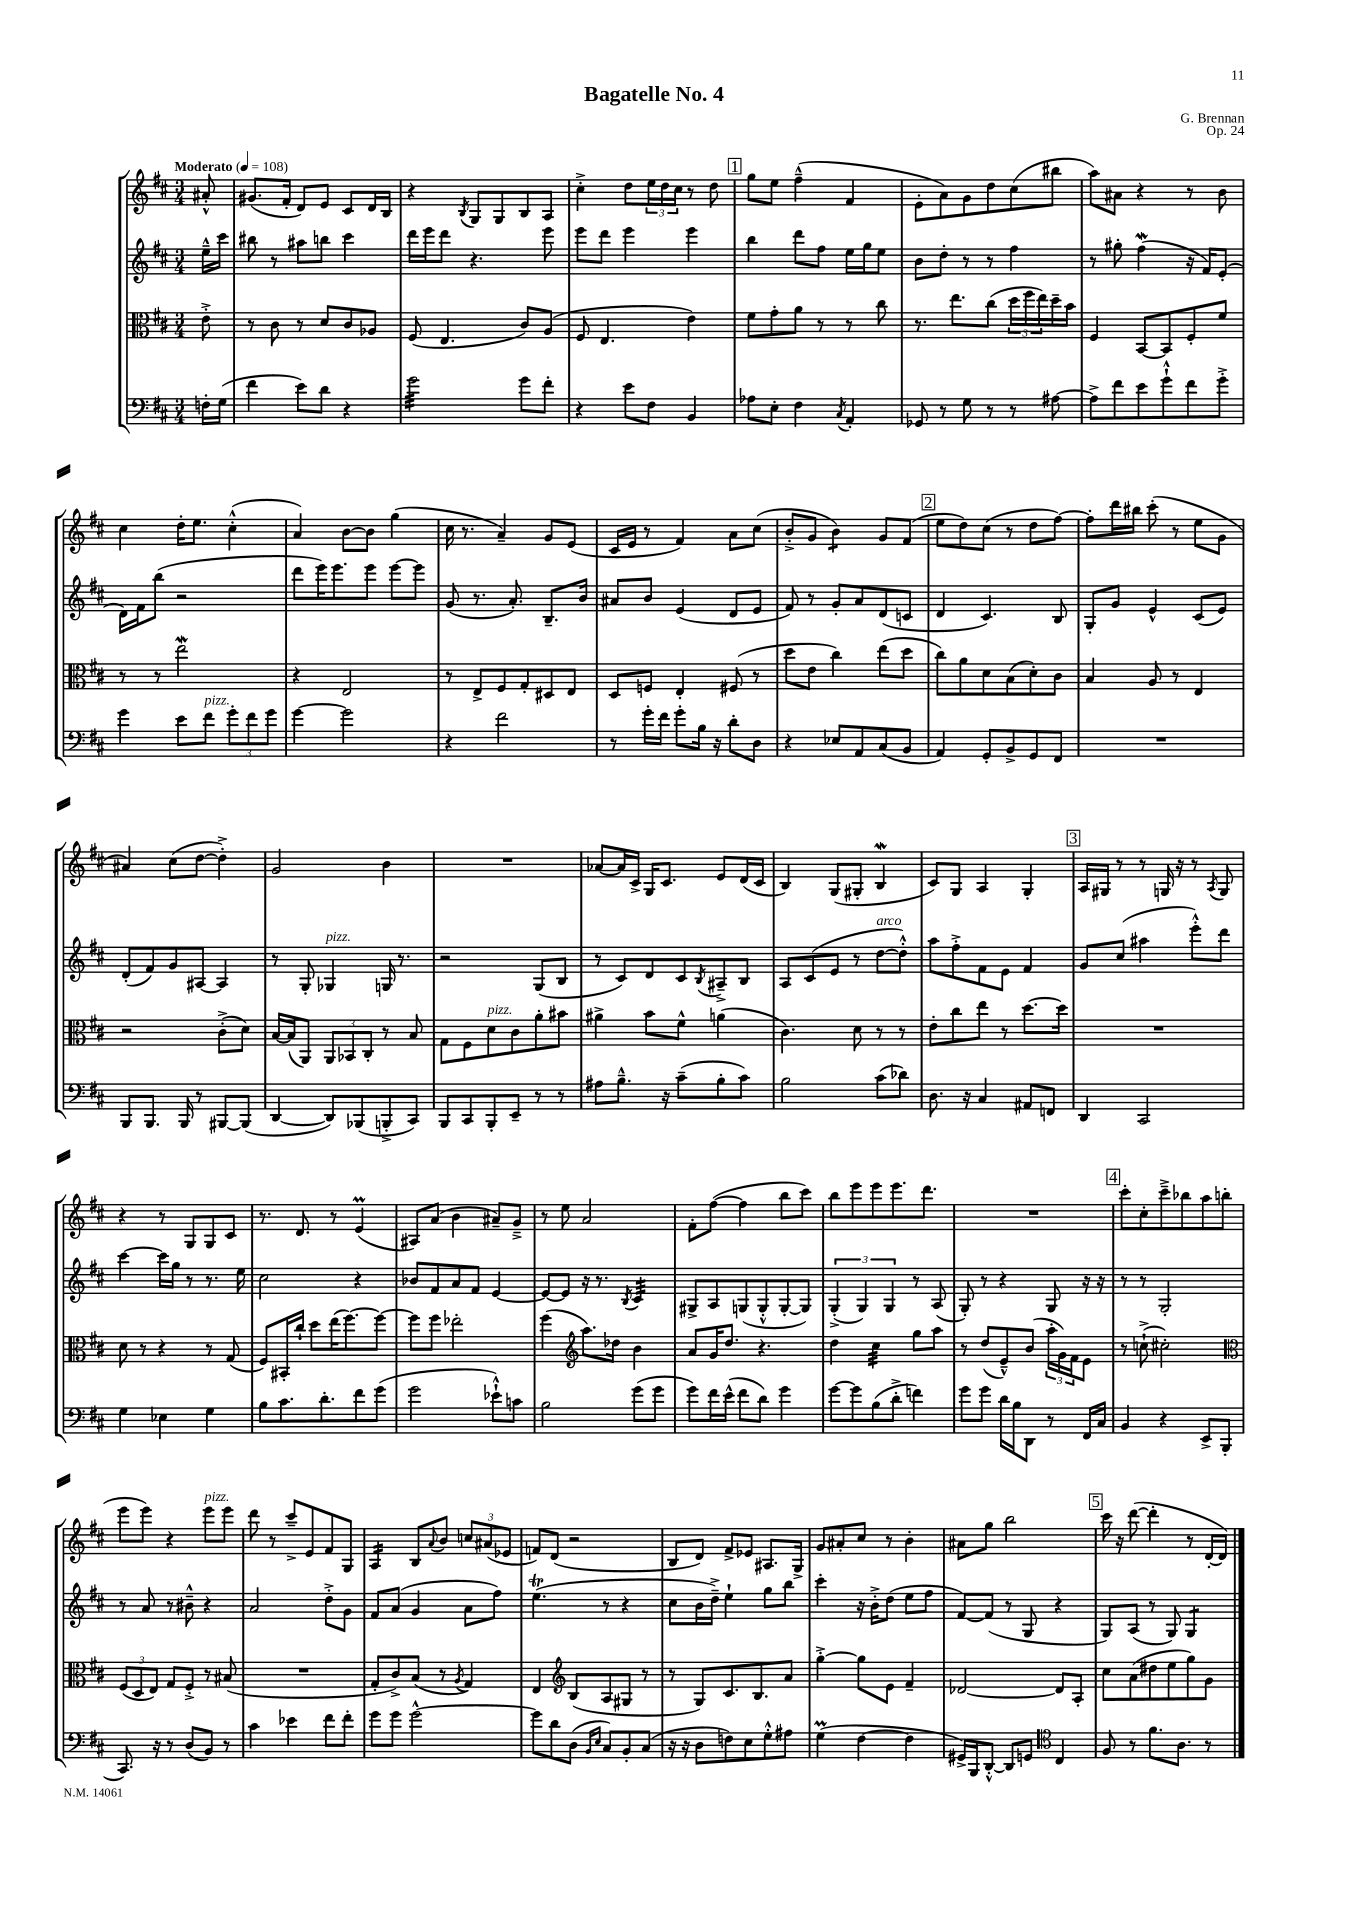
\header { title = "Bagatelle No. 4" composer = "G. Brennan" opus = "Op. 24" }
<<
\new StaffGroup <<
\new Staff = "s0" {
    \clef treble \key d \major \numericTimeSignature \time 3/4 \partial 8 \tempo "Moderato" 4 = 108
    ais'8-.-^ |
    gis'8.( fis'16-. d'8) e'8 cis'8 d'16 b16 |
    r4 \acciaccatura { b8 } g8 g8 b8 a8 |
    cis''4-.-> d''8 \tuplet 3/2 { e''16 d''16 cis''16 } r8 d''8 |
    \mark \markup { \box "1" } g''8 e''8 fis''4---^( fis'4 |
    e'8-. a'8) g'8 d''8 cis''8( bis''8 |
    a''8) ais'8 r4 r8 b'8 |
    cis''4 d''16-. e''8. cis''4-.-^( |
    a'4) b'8~ b'8 g''4( |
    cis''16 r8. a'4--) g'8 e'8( |
    cis'16 e'16 r8 fis'4) a'8 cis''8( |
    b'8-.-> g'8 b'4:8) g'8 fis'8( |
    \mark \markup { \box "2" } e''8 d''8) cis''8( r8 d''8 fis''8~) |
    fis''8-. d'''16 bis''16 cis'''8-.( r8 e''8 g'8 |
    ais'4) cis''8( d''8~ d''4-.->) |
    g'2 b'4 |
    R2. |
    aes'8~ aes'16 cis'16-> g16 cis'8. e'8 d'16( cis'16 |
    b4) g8( gis8-. b4\mordent |
    cis'8) g8 a4 g4-. |
    \mark \markup { \box "3" } a16 gis16 r8 r8 g16 r16 r8 \acciaccatura { a8 } g8 |
    r4 r8 g8 g8 cis'8 |
    r8. d'8. r8 e'4\prall( |
    ais8) a'8( b'4 ais'8--) g'8---> |
    r8 e''8 a'2 |
    fis'8-. fis''8~( fis''4 b''8 cis'''8) |
    b''8 e'''8 e'''8 e'''8. d'''8. |
    R2. |
    \mark \markup { \box "4" } cis'''8-. cis''8-. cis'''8---> bes''8 a''8 b''8( |
    e'''8 e'''8) r4 e'''8^\markup { \italic "pizz." } e'''8 |
    d'''8 r8 cis'''8---> e'8 fis'8 g8 |
    a4:16 b8 \appoggiatura { a'8 } b'8 \tuplet 3/2 { c''8 ais'8( ees'8 } |
    f'8) d'8( r2 |
    b8 d'8) fis'8-> ees'8 ais8. g16-> |
    g'8 ais'8-. cis''8 r8 b'4-. |
    ais'8 g''8 b''2 |
    \mark \markup { \box "5" } cis'''16 r16 d'''8~( d'''4-. r8 d'16~-. d'16) \bar "|." |
}
\new Staff = "s1" {
    \clef treble \key d \major \numericTimeSignature \time 3/4 \partial 8
    e''16---^ cis'''16 |
    bis''8 r8 ais''8 b''8 cis'''4 |
    d'''16 e'''16 d'''8 r4. e'''8 |
    e'''8 d'''8 e'''4 e'''4 |
    \mark \markup { \box "1" } b''4 d'''8 fis''8 e''16 g''16 e''8 |
    b'8 d''8-. r8 r8 fis''4 |
    r8 gis''8-. fis''4\mordent( r16 fis'16) e'8-.( |
    d'16) fis'16 b''8( r2 |
    d'''8 e'''16) e'''8. e'''8 e'''8~ e'''8 |
    g'8( r8. a'8.-.) b8.-- b'16 |
    ais'8 b'8 e'4( d'8 e'8 |
    fis'8) r8 g'8-. a'8 d'8( c'8 |
    \mark \markup { \box "2" } d'4 cis'4.) b8 |
    g8-. g'8 e'4-^ cis'8( e'8) |
    d'8-.( fis'8) g'8 ais8~ ais4 |
    r8 g8-. ges4^\markup { \italic "pizz." } g16 r8. |
    r2 g8( b8 |
    r8 cis'8) d'8 cis'8 \acciaccatura { b8 } ais8---> b8 |
    a8 cis'8( e'8 r8 d''8~^\markup { \italic "arco" } d''8-.-^) |
    a''8 fis''8-.-> fis'8 e'8 fis'4 |
    \mark \markup { \box "3" } g'8 cis''8( ais''4 e'''8-.-^) d'''8 |
    cis'''4~ cis'''16 g''16 r8 r8. e''16 |
    cis''2 r4 |
    bes'8 fis'8 a'8 fis'8 e'4~ |
    e'8~ e'8 r16 r8. \acciaccatura { b8 } cis'4:32 |
    gis8-> a8 g8( g8-.-^ g8~-. g8) |
    \tuplet 3/2 { g4-.->( g4) g4 } r8 a8( |
    g8-.) r8 r4 g8 r16 r16 |
    \mark \markup { \box "4" } r8 r8 g2-. |
    r8 a'8 r8 bis'8---^ r4 |
    a'2 d''8-.-> g'8 |
    fis'8 a'8( g'4 a'8 fis''8) |
    e''4.\trill( r8 r4 |
    cis''8 b'16 d''16--->) e''4-! g''8 b''8 |
    cis'''4-. r16 b'16-.-> d''8( e''8 fis''8 |
    fis'8~) fis'8( r8 g8 r4 |
    \mark \markup { \box "5" } g8) a8( r8 g8) g4:8 \bar "|." |
}
\new Staff = "s2" {
    \clef alto \key d \major \numericTimeSignature \time 3/4 \partial 8
    e'8-.-> |
    r8 cis'8 r8 d'8 cis'8 aes8 |
    fis8( e4. cis'8) a8( |
    fis8 e4. e'4) |
    \mark \markup { \box "1" } fis'8 g'8-. a'8 r8 r8 cis''8 |
    r8. e''8. cis''8( \tuplet 3/2 { d''16 fis''16 e''16) } d''16-- b'16 |
    fis4 b,8~ b,8 fis8-. fis'8 |
    r8 r8 e''2\mordent |
    r4 e2 |
    r8 e8-> fis8 g8-. dis8 e8 |
    d8 f8 e4-. fis8( r8 |
    d''8 e'8 cis''4) e''8( d''8 |
    \mark \markup { \box "2" } cis''8) a'8 d'8 b8( d'8-.) cis'8 |
    b4 a8 r8 e4 |
    r2 cis'8-.->( d'8) |
    b16~ b16( a,8) \tuplet 3/2 { a,8 bes,8 cis8-. } r8 b8 |
    g8 fis8 d'8^\markup { \italic "pizz." } cis'8 a'8-. bis'8 |
    ais'4-> b'8 fis'8-^ a'4( |
    cis'4.) d'8 r8 r8 |
    e'8-. cis''8 e''8 r8 d''8.~ d''16 |
    \mark \markup { \box "3" } R2. |
    d'8 r8 r4 r8 g8( |
    fis8) bis,16-. cis''16-! d''8 e''16( fis''8.~) fis''8~ |
    fis''8 fis''8 ees''2-. |
    fis''4( \clef treble a''8.) des''16 b'4 |
    a'8 g'16 d''8. r4. |
    d''4 cis''4:32 g''8 a''8 |
    r8 d''8( e'8---^) b'8( \tuplet 3/2 { a''16-. g'16) fis'16 } e'8 |
    \mark \markup { \box "4" } r8 c''8-!->( cis''2-.) |
    \clef alto \tuplet 3/2 { fis8( d8 e8) } g8 fis8-.-> r8 bis8( |
    R2. |
    g8-. cis'8->) b8( r8 \acciaccatura { a8 } g4) |
    e4 \clef treble b8( a8 gis8 r8 |
    r8 g8) cis'8. b8. a'8 |
    g''4~-.-> g''8 e'8 fis'4-- |
    des'2~ des'8 a8-. |
    \mark \markup { \box "5" } cis''8 a'8( dis''8 e''8 g''8) g'8 \bar "|." |
}
\new Staff = "s3" {
    \clef bass \key d \major \numericTimeSignature \time 3/4 \partial 8
    f16-. g16( |
    fis'4 e'8) d'8 r4 |
    g'2:32 g'8 fis'8-. |
    r4 e'8 fis8 b,4 |
    \mark \markup { \box "1" } aes8 e8-. fis4 \acciaccatura { cis8 } a,4-. |
    ges,8 r8 g8 r8 r8 ais8~ |
    ais8-> fis'8 e'8 g'8-!-^ fis'8 g'8-.-> |
    g'4 e'8 fis'8^\markup { \italic "pizz." } \tuplet 3/2 { g'8-. fis'8 g'8 } |
    g'4~ g'2 |
    r4 fis'2 |
    r8 g'16-. fis'16 g'8-. b16 r16 d'8-. d8 |
    r4 ees8 a,8 cis8( b,8 |
    \mark \markup { \box "2" } a,4) g,8-. b,8-> g,8 fis,8 |
    R2. |
    b,,8 b,,8. b,,16 r8 bis,,8~ bis,,8( |
    d,4~ d,8) bes,,8( b,,8-.-> cis,8) |
    b,,8 cis,8 b,,8-. e,8-- r8 r8 |
    ais8 b8.---^ r16 cis'8--( b8-. cis'8) |
    b2 cis'8( des'8) |
    d8. r16 cis4 ais,8 f,8 |
    \mark \markup { \box "3" } d,4 cis,2 |
    g4 ees4 g4 |
    b8 cis'8. d'8.-. fis'8 g'8( |
    g'2 ees'8-!-^) c'8 |
    b2 g'8( g'8 |
    g'8) fis'16 e'16-^( fis'8 d'8) g'4 |
    g'8~ g'8 b8( d'8-.-> f'4) |
    g'8 g'8 d'16 b16 d,8 r8 fis,16 cis16 |
    \mark \markup { \box "4" } b,4 r4 e,8-> b,,8( |
    cis,8.) r16 r8 d8( b,8) r8 |
    cis'4 ees'4 fis'8 fis'8-. |
    g'8 g'8 g'2~-^ |
    g'8 d'8 d8( \grace { b,16 e16 } cis8) b,8-. cis8( |
    r16 r16 d8 f8) e8 g8-.-^ ais8 |
    g4\prall( fis4~ fis4 |
    gis,16->) b,,16 d,8~-.-^ d,8 g,8 \clef tenor cis4 |
    \mark \markup { \box "5" } fis8 r8 fis'8. a8. r8 \bar "|." |
}
>>
>>
\layout { \context { \Score \remove "Bar_number_engraver" } }
